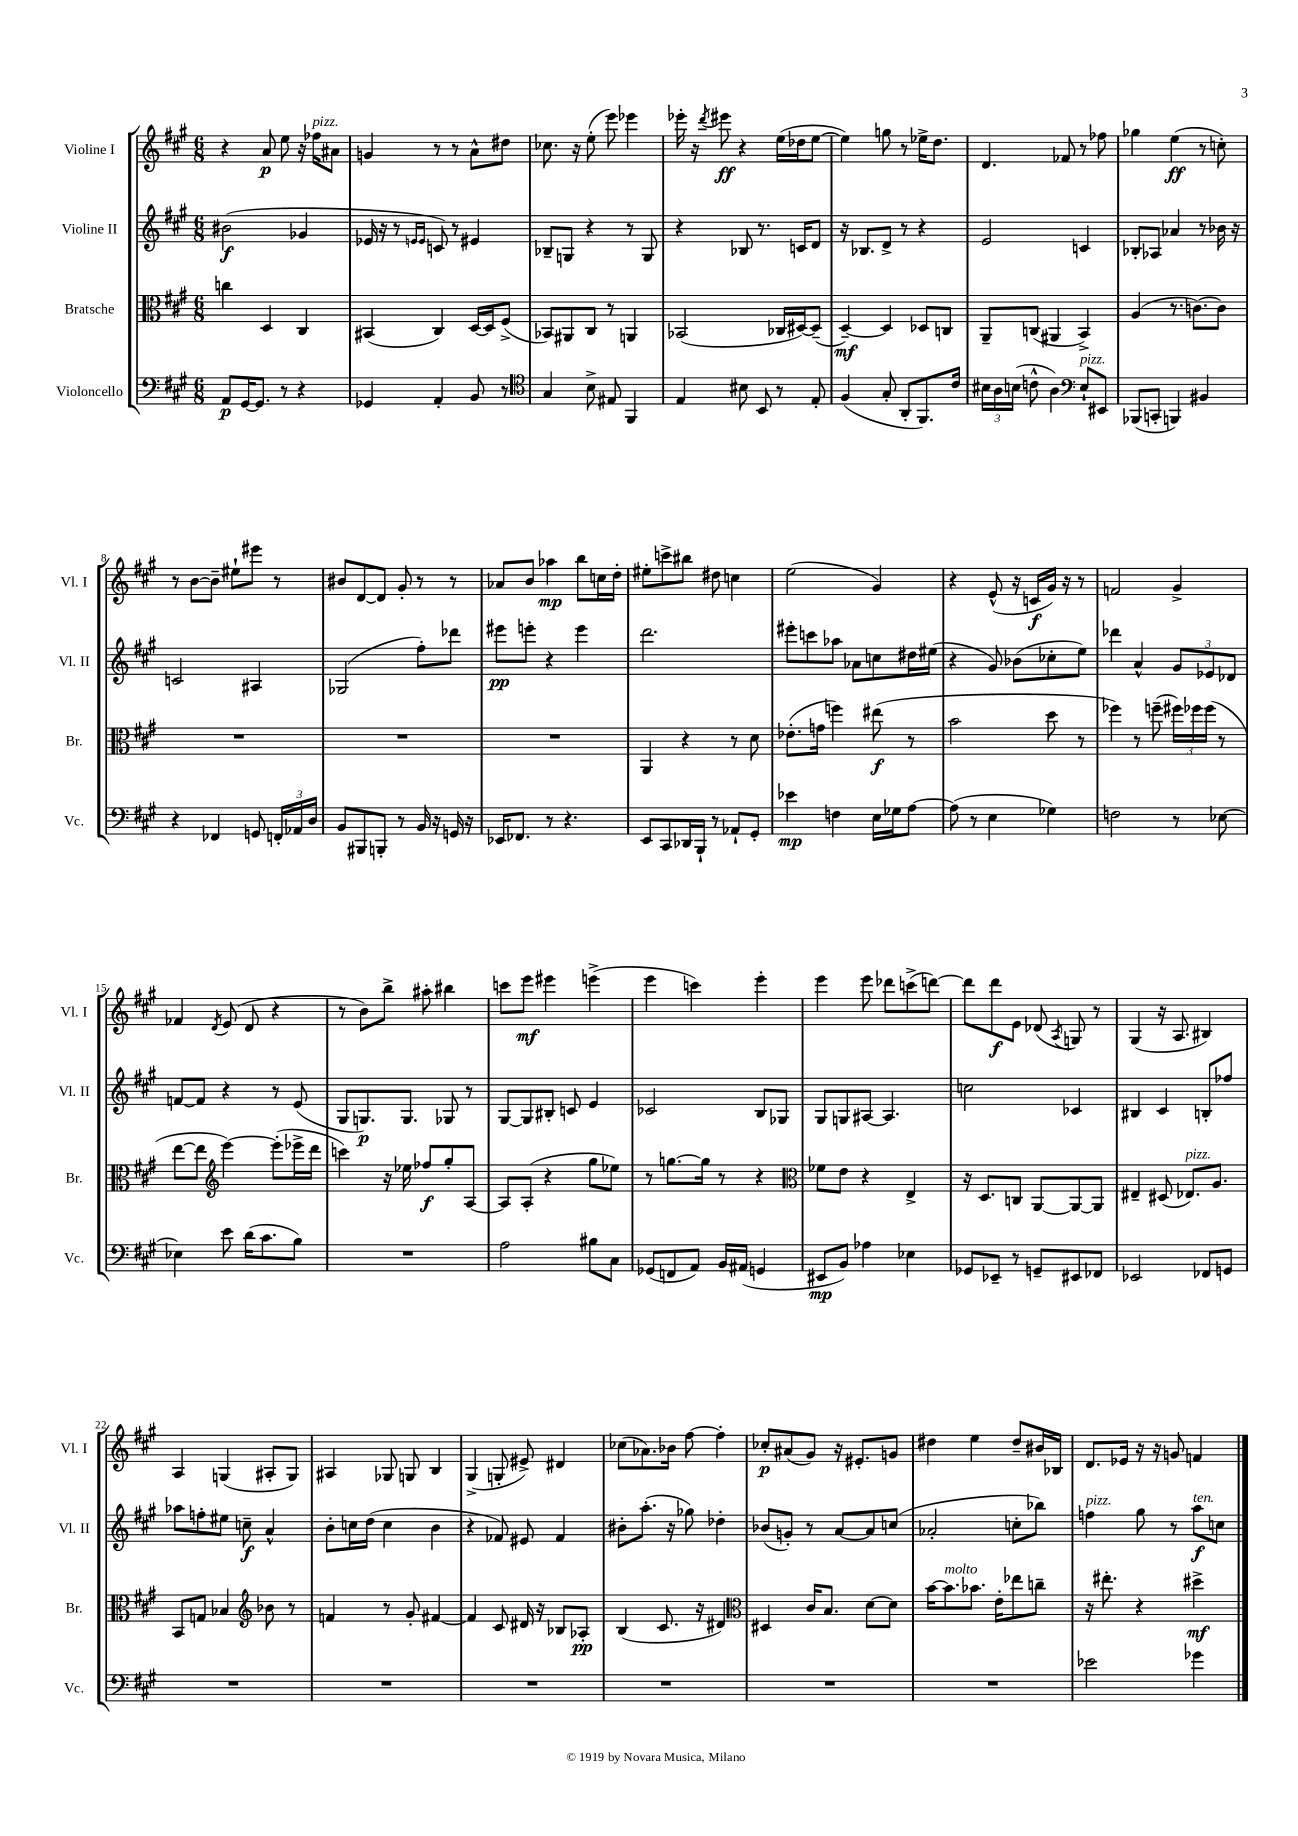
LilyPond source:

<<
\new StaffGroup <<
\new Staff = "s0" \with { instrumentName = "Violine I" shortInstrumentName = "Vl. I" } {
    \clef treble \key a \major \numericTimeSignature \time 6/8
    \autoBeamOff r4 a'8\p e''8 r16 fes''16[^\markup { \italic "pizz." } ais'8] |
    g'4 r8 r8 a'8[-^ dis''8] |
    ces''8. r16 e''8-.( e'''8) ees'''4 |
    ees'''16-. r16 \acciaccatura { d'''8 } eis'''8\ff r4 e''16[( des''16 e''8]~ |
    e''4) g''8 r8 ees''16[-> d''8.] |
    d'4. fes'8 r8 fes''8 |
    ges''4 e''4\ff( r8 c''8-.) |
    r8 b'8[~ b'8]-- eis''8[-! eis'''8] r8 |
    bis'8[ d'8~ d'8] gis'8-. r8 r8 |
    aes'8[ b'8] aes''4\mp b''8[ c''16 d''16]-. |
    eis''8[-. c'''8-> bis''8] dis''8 c''4 |
    e''2( gis'4) |
    r4 e'8-^( r16 c'16[\f gis'16]) r16 r8 |
    f'2 gis'4-> |
    fes'4 \acciaccatura { d'8 } e'8( d'8 r4 |
    r8 b'8[) b''8]-> ais''8-. bis''4 |
    c'''8[ e'''8]\mf eis'''4 e'''4->( |
    e'''4 c'''4) e'''4-. |
    e'''4 e'''8 des'''8[ c'''8->( d'''8]~) |
    d'''8[ d'''8\f e'8] des'8( \acciaccatura { a8 } g8) r8 |
    gis4( r16 a8. bis4) |
    a4 g4( ais8[-. g8]) |
    ais4 ges8 g8 b4 |
    gis4->( g8-. eis'8->) dis'4 |
    ces''8[( aes'8.) bes'16] fis''8~ fis''4-. |
    ces''8[-.\p ais'8( gis'8]) r16 eis'8.[-. g'8] |
    dis''4 e''4 dis''8[-- bis'16 bes16] |
    d'8.[ ees'16] r16 r16 g'8 f'4 \bar "|." |
}
\new Staff = "s1" \with { instrumentName = "Violine II" shortInstrumentName = "Vl. II" } {
    \clef treble \key a \major \numericTimeSignature \time 6/8
    \autoBeamOff bis'2\f( ges'4 |
    ees'16 r16 r8 \grace { e'16[ e'16] } c'8) r8 eis'4 |
    bes8[-- g8] r4 r8 g8 |
    r4 bes8 r8. c'16[ d'8] |
    r16 bes8.[ d'8]-> r8 r4 |
    e'2 c'4 |
    bes8[-. aes8] aes'4 r8 bes'16 r16 |
    c'2 ais4 |
    ges2( fis''8[-.) des'''8] |
    eis'''8[\pp e'''8]-. r4 e'''4 |
    d'''2. |
    eis'''8[-. c'''8 aes''8] aes'8[ c''8 dis''16 eis''16]( |
    r4 gis'8) bes'8[( ces''8-. e''8]) |
    des'''4 a'4-^ \tuplet 3/2 { gis'8[ ees'8 des'8] } |
    f'8[~ f'8] r4 r8 e'8( |
    gis8[ g8.\p) g8.] ges8 r8 |
    gis8[~ gis8 bis8]-. c'8 e'4 |
    ces'2 b8[ ges8] |
    gis8[ g8 ais8]~ ais4. |
    c''2 ces'4 |
    bis4 cis'4 b8[-. fes''8] |
    aes''8[ f''8-. eis''8] c''8--\f a'4-^ |
    b'8[-. c''16 d''16]( c''4 b'4 |
    r4 fes'8) eis'8 fes'4 |
    bis'8[-. a''8.]-.( r16 ges''8) des''4-. |
    bes'8[( g'8]-.) r8 a'8[~ a'8 c''8]( |
    aes'2-. c''8[-. bes''8]) |
    f''4^\markup { \italic "pizz." } gis''8 r8 a''8[\f^\markup { \italic "ten." } c''8] \bar "|." |
}
\new Staff = "s2" \with { instrumentName = "Bratsche" shortInstrumentName = "Br." } {
    \clef alto \key a \major \numericTimeSignature \time 6/8
    \autoBeamOff c''4 d4 cis4 |
    bis,4( cis4) d16[~ d16 fis8]->( |
    bes,8[) ais,8 cis8] r8 a,4 |
    bes,2( ces16[ dis16~) dis8]--( |
    d4~--\mf) d4 des8[ c8] |
    a,8[-- c8]( ais,4 b,4->) |
    a4( r8. c'8.[~) c'8] |
    R2. |
    R2. |
    R2. |
    a,4 r4 r8 d'8 |
    ees'8.[-.( g'16] f''4) eis''8\f( r8 |
    b'2 d''8 r8 |
    fes''4) r8 f''8--( \tuplet 3/2 { fis''16[) fes''16 fes''16]( } r8 |
    e''8[~ e''8] \clef treble e'''4~) e'''8[-.( ees'''16-> d'''16] |
    c'''4) r16 ees''16 fes''8[\f gis''8-. a8]~ |
    a8[ a8]-.( r4 gis''8[ ees''8]) |
    r8 g''8.[~ g''16] r8 r4 |
    \clef alto fes'8[ e'8] r4 e4-> |
    r16 d8.[ c8] a,8[~ a,8~ a,8] |
    eis4-- dis8( ees8.[^\markup { \italic "pizz." }) a8.] |
    b,8[ g8] bes4 \clef treble bes'8 r8 |
    f'4 r8 gis'8-. fis'4~ |
    fis'4 cis'8 dis'16 r16 bes8[ aes8]-.\pp |
    b4( cis'8. r16 dis'4) |
    \clef alto dis4 cis'16[ b8.] d'8[~ d'8] |
    b'16[~ b'8.^\markup { \italic "molto" } bes'8.] e'16[-. ees''8 c''8]-- |
    r16 eis''8.-. r4 dis''4->\mf \bar "|." |
}
\new Staff = "s3" \with { instrumentName = "Violoncello" shortInstrumentName = "Vc." } {
    \clef bass \key a \major \numericTimeSignature \time 6/8
    \autoBeamOff a,8[\p gis,16~ gis,8.] r8 r4 |
    ges,4 a,4-. b,8 r8 |
    \clef tenor gis4 b8-> eis8 fis,4 |
    e4 bis8 b,8 r8 e8-. |
    fis4( gis8-. a,8[-. fis,8.) cis'16] |
    \tuplet 3/2 { bis16[ a16 b16]( } c'8-^ a4) \clef bass e8[-!^\markup { \italic "pizz." } eis,8] |
    bes,,8[( c,8]-. b,,4) bis,4 |
    r4 fes,4 g,8 \tuplet 3/2 { f,16[-. aes,16 d16] } |
    b,8[ bis,,8 b,,8]-. r8 b,16 r16 g,16 r16 |
    ees,16[ fes,8.] r8 r4. |
    e,8[ cis,8 des,16 b,,16]-! r8 aes,8[-! gis,8]-. |
    ees'4\mp f4 e16[ ges16 a8]~ |
    a8( r8 e4 ges4) |
    f2 r8 ees8~ |
    ees4 e'8 d'16[( cis'8. b8]) |
    R2. |
    a2 bis8[ cis8] |
    ges,8[( f,8 a,8]) b,16[ ais,16]( g,4 |
    eis,8[\mp b,8]) aes4 ees4 |
    ges,8[ ees,8]-- r8 g,8[-- eis,8 fes,8] |
    ees,2 fes,8[ g,8] |
    R2. |
    R2. |
    R2. |
    R2. |
    R2. |
    R2. |
    ees'2 ges'4 \bar "|." |
}
>>
>>
